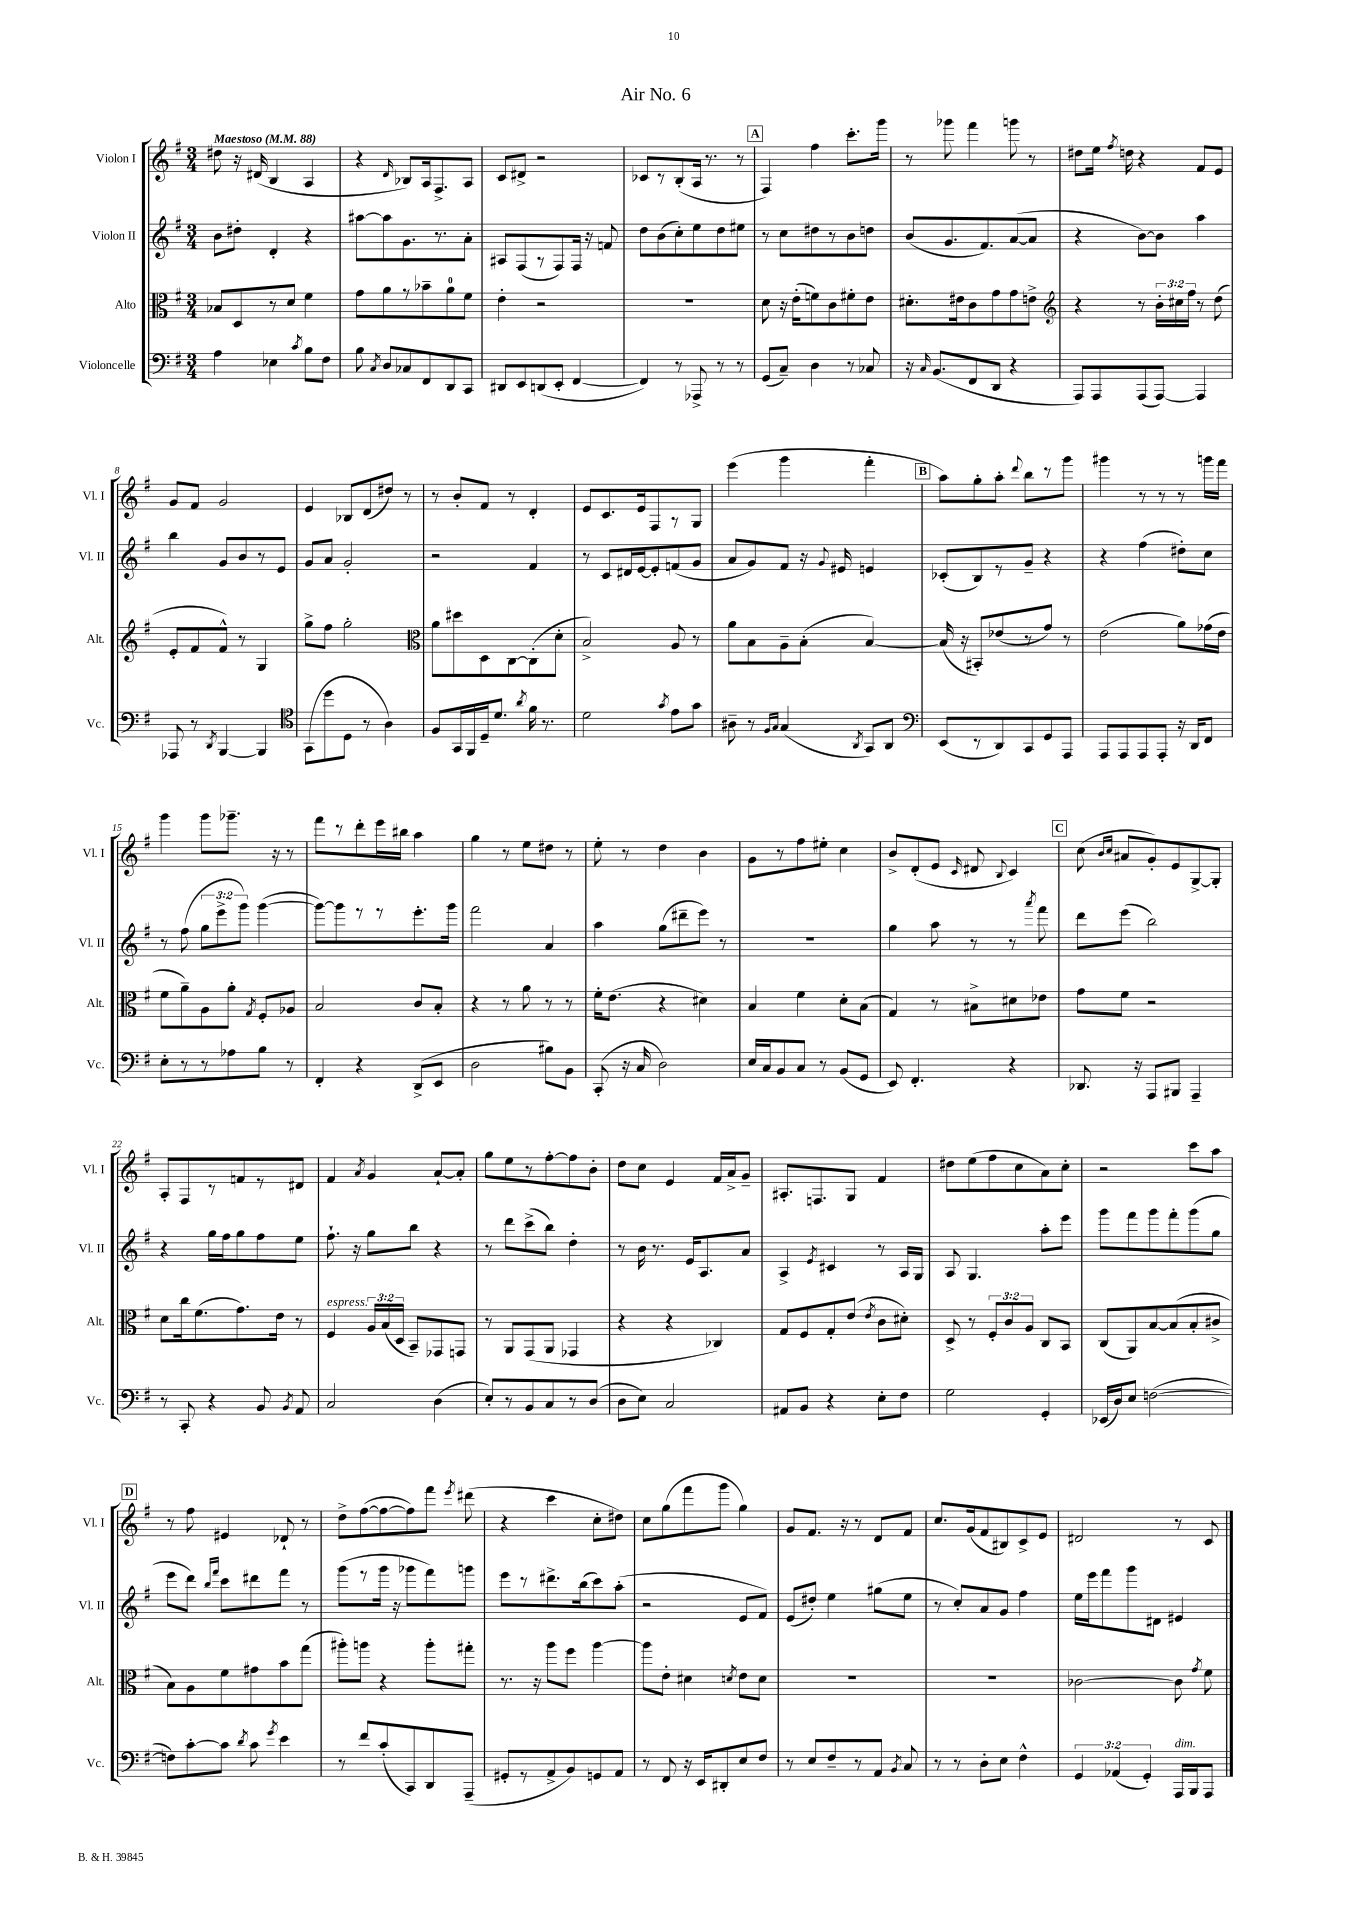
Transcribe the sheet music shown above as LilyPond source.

\header { title = "Air No. 6" }
<<
\new StaffGroup <<
\new Staff = "s0" \with { instrumentName = "Violon I" shortInstrumentName = "Vl. I" } {
    \clef treble \key g \major \numericTimeSignature \time 3/4 \tempo "Maestoso" 4 = 88
    \autoBeamOff dis''8 r16 dis'16( b4 a4 |
    r4 \grace { d'16 } bes8[) a16 fis8.-> a8] |
    c'8[ dis'8]-> r2 |
    ces'8[ r8 b8-.( a16] r8. r8 |
    \mark \markup { \box "A" } fis4) fis''4 c'''8.[-. g'''16] |
    r8 ges'''8 fis'''4 g'''8 r8 |
    dis''8[ e''16] \acciaccatura { fis''8 } d''16 r4 fis'8[ e'8] |
    g'8[ fis'8] g'2 |
    e'4 bes8[ d'8( dis''8]) r8 |
    r8 b'8[-. fis'8] r8 d'4-. |
    e'8[ c'8. e'16 fis8 r8 g8] |
    e'''4( g'''4 fis'''4-. |
    \mark \markup { \box "B" } a''8[) g''8-. a''8]-. \appoggiatura { d'''8 } b''8[ r8 g'''8] |
    gis'''4 r8 r8 r8 g'''16[ fis'''16] |
    g'''4 g'''8[ ges'''8.]-- r16 r8 |
    fis'''8[ r8 d'''8-. e'''16 bis''16] a''4 |
    g''4 r8 e''8[ dis''8] r8 |
    e''8-. r8 d''4 b'4 |
    g'8[ r8 fis''8 eis''8]-. c''4 |
    b'8[-> d'8-.( e'8] \grace { c'16 } dis'8 \appoggiatura { b8 } c'4) |
    \mark \markup { \box "C" } c''8( \grace { b'16[ c''16] } ais'8[ g'8-.) e'8 g8~-> g8]-. |
    a8[-. fis8 r8 f'8 r8 dis'8] |
    fis'4 \acciaccatura { a'8 } g'4 a'8[~-! a'8]-. |
    g''8[ e''8 r8 fis''8~-. fis''8 b'8]-. |
    d''8[ c''8] e'4 fis'16[ a'16-> g'8]-- |
    ais8.[-. f8. g8] fis'4 |
    dis''8[ e''8( fis''8 c''8 a'8) c''8]-. |
    r2 c'''8[ a''8] |
    \mark \markup { \box "D" } r8 fis''8 eis'4 des'8-! r8 |
    d''8[-> fis''8~( fis''8~ fis''8) fis'''8] \acciaccatura { e'''8 } dis'''8( |
    r4 c'''4 c''8[-. dis''8]) |
    c''8[ g''8( fis'''8 g'''8] g''4) |
    g'8[ fis'8.] r16 r8 d'8[ fis'8] |
    c''8.[ g'16( fis'8 bis8) c'8-> e'8] |
    dis'2 r8 c'8 \bar "|." |
}
\new Staff = "s1" \with { instrumentName = "Violon II" shortInstrumentName = "Vl. II" } {
    \clef treble \key g \major \numericTimeSignature \time 3/4 \override Staff.TupletNumber.text = #tuplet-number::calc-fraction-text
    \autoBeamOff b'8[ dis''8]-. d'4-. r4 |
    ais''8[~ ais''8 g'8. r8. a'8]-. |
    ais8[ fis8( r8 fis8) fis16] r16 f'8 |
    d''8[ b'8( c''8-.) e''8 d''8 eis''8] |
    \mark \markup { \box "A" } r8 c''8[ dis''8 r8 b'8 d''8] |
    b'8[( g'8. fis'8.) a'8~( a'8] |
    r4 b'8[~) b'8] a''4 |
    b''4 g'8[ b'8 r8 e'8] |
    g'8[ a'8] g'2-. |
    r2 fis'4 |
    r8 c'8[ dis'16 e'16~ e'8-. f'8( g'8] |
    a'8[ g'8) fis'8] r16 \appoggiatura { g'8 } eis'16 e'4 |
    \mark \markup { \box "B" } ces'8[-.( b8) r8 g'8]-- r4 |
    r4 fis''4( dis''8[-.) c''8] |
    r8 fis''8( \tuplet 3/2 { g''8[ e'''8-> g'''8]) } g'''4~( |
    g'''8[~) g'''8 r8 r8 e'''8.-. g'''16] |
    fis'''2 a'4 |
    a''4 g''8[( dis'''8-- e'''8]) r8 |
    R2. |
    g''4 a''8 r8 r8 \acciaccatura { a'''8 } fis'''8 |
    \mark \markup { \box "C" } d'''8[ e'''8]( b''2) |
    r4 g''16[ fis''16 g''8 fis''8 e''8] |
    fis''8.-! r16 g''8[ b''8] r4 |
    r8 d'''8[ c'''8->( b''8]) d''4-. |
    r8 b'16 r8. e'16[ a8. a'8] |
    a4-> \acciaccatura { e'8 } cis'4 r8 a16[ g16] |
    a8 g4. a''8[-. e'''8] |
    g'''8[ fis'''8 g'''8 fis'''8-. g'''8( g''8] |
    \mark \markup { \box "D" } e'''8[ d'''8]) \grace { b''16[ fis'''16] } c'''8[ dis'''8 fis'''8] r8 |
    g'''8[( r8 g'''16] r16 ges'''8[ fis'''8) g'''8] |
    e'''8[ r8 dis'''8.-> b''16( c'''8) a''8]-.( |
    r2 e'8[ fis'8]) |
    e'8[( dis''8]-.) e''4 gis''8[( e''8] |
    r8 c''8[-.) a'8 g'8] fis''4 |
    e''16[ e'''16 fis'''8 g'''8 dis'8] eis'4 \bar "|." |
}
\new Staff = "s2" \with { instrumentName = "Alto" shortInstrumentName = "Alt." } {
    \clef alto \key g \major \numericTimeSignature \time 3/4 \override Staff.TupletNumber.text = #tuplet-number::calc-fraction-text
    \autoBeamOff bes8[ d8 r8 d'8] fis'4 |
    g'8[ a'8 r8 bes'8-- a'8-0 fis'8] |
    e'4-. r2 |
    R2. |
    \mark \markup { \box "A" } d'8 r16 e'16[-.( f'8) c'8 fis'8-. e'8] |
    dis'8.[-. eis'16 c'8 g'8 g'8 e'8]-> |
    \clef treble r4 r8 \tuplet 3/2 { b'16[-. cis''16 fis''16] } r8 d''8( |
    e'8[-. fis'8 fis'8]-^) r8 g4 |
    g''8[-> fis''8] g''2-. |
    \clef alto a'8[ dis''8 d8 c8~ c8-.( d'8]-. |
    b2->) a8 r8 |
    a'8[ b8 a8-- b8]-.( b4~) |
    \mark \markup { \box "B" } b16( r16 bis,8[-.) ees'8( r8 g'8]) r8 |
    e'2( a'8[) ges'16( e'16] |
    fis'8[ a'8--) a8 a'8]-. \acciaccatura { g8 } fis8[-. aes8] |
    b2 c'8[ b8]-. |
    r4 r8 a'8 r8 r8 |
    fis'16[-. e'8.]( r4 dis'4) |
    b4 fis'4 d'8[-. b8]( |
    g4) r8 bis8[-> dis'8 ees'8] |
    \mark \markup { \box "C" } g'8[ fis'8] r2 |
    d'8[ c''16 fis'8.( g'8.) e'16] r8 |
    fis4^\markup { \italic "espress." } \tuplet 3/2 { a16[ b16( d16] } b,8[--) ges,8 g,8] |
    r8 a,8[ g,8( a,8] ges,4 |
    r4 r4 ces4) |
    g8[ fis8 g8-. e'8]( \acciaccatura { e'8 } c'8[ dis'8]-.) |
    d8-> r8 \tuplet 3/2 { fis8[-. c'8 a8] } c8[ b,8] |
    c8[( a,8) b8~ b8( b8-. cis'8]-> |
    \mark \markup { \box "D" } b8[) a8 fis'8 gis'8 b'8 g''8]( |
    ais''8[-.) a''8] r4 a''8[-. gis''8]-. |
    r8. r16 a''8[ fis''8] a''4~ |
    a''8[ e'8]-. dis'4 \acciaccatura { d'8 } e'8[ d'8] |
    R2. |
    R2. |
    ces'2~ ces'8 \acciaccatura { g'8 } fis'8 \bar "|." |
}
\new Staff = "s3" \with { instrumentName = "Violoncelle" shortInstrumentName = "Vc." } {
    \clef bass \key g \major \numericTimeSignature \time 3/4 \override Staff.TupletNumber.text = #tuplet-number::calc-fraction-text
    \autoBeamOff a4 ees4 \acciaccatura { c'8 } b8[ fis8] |
    b8 \acciaccatura { c8 } d8[ ces8 fis,8 d,8 c,8] |
    dis,8[ e,8 d,8( e,8]-. fis,4~ |
    fis,4) r8 aes,,8-> r8 r8 |
    \mark \markup { \box "A" } g,8[( c8]--) d4 r8 ces8 |
    r16 \grace { c16 } b,8.[( fis,8 d,8] r4 |
    a,,8[) a,,8 a,,8( a,,8]~) a,,4 |
    aes,,8 r8 \acciaccatura { d,8 } b,,4~ b,,4 |
    \clef tenor g,8[( d''8 d8] r8 a4) |
    fis8[ g,16 fis,16 d16-- d'8.] \acciaccatura { a'8 } fis'16 r8. |
    d'2 \acciaccatura { g'8 } e'8[ g'8] |
    ais8-- r8 \grace { fis16[ g16] } g4( \acciaccatura { a,8 } g,8[) a,8] |
    \mark \markup { \box "B" } \clef bass e,8[( r8 d,8) c,8 g,8 a,,8] |
    a,,8[ a,,8 a,,8 a,,8]-. r16 d,16[ fis,8] |
    e8[-. r8 r8 aes8 b8] r8 |
    fis,4-. r4 d,8[->( e,8] |
    d2 bis8[) b,8] |
    c,8-.( r16 c16 d2) |
    e16[ c16 b,8 c8] r8 b,8[( g,8] |
    e,8) fis,4.-. r4 |
    \mark \markup { \box "C" } des,8. r16 a,,8[ bis,,8] a,,4-- |
    r8 c,8-. r4 b,8 \acciaccatura { b,8 } a,8 |
    c2 d4( |
    e8[-.) r8 b,8 c8 r8 d8]( |
    d8[ e8]) c2 |
    ais,8[ b,8] r4 e8[-. fis8] |
    g2 g,4-. |
    ees,16[( d16) e8] f2~( |
    \mark \markup { \box "D" } f8[) c'8~-. c'8] \acciaccatura { d'8 } c'8 \acciaccatura { g'8 } e'4 |
    r8 fis'8[ c'8-.( c,8) d,8 a,,8]--( |
    gis,8[-. r8 a,8-> b,8) g,8 a,8] |
    r8 fis,8 r16 e,16[ dis,8-. e8 fis8] |
    r8 e8[ fis8-- r8 a,8] \acciaccatura { b,8 } c8 |
    r8 r8 d8[-. e8] fis4-^ |
    \tuplet 3/2 { g,4 aes,4( g,4-.) } a,,16[^\markup { \italic "dim." } b,,16 a,,8] \bar "|." |
}
>>
>>
